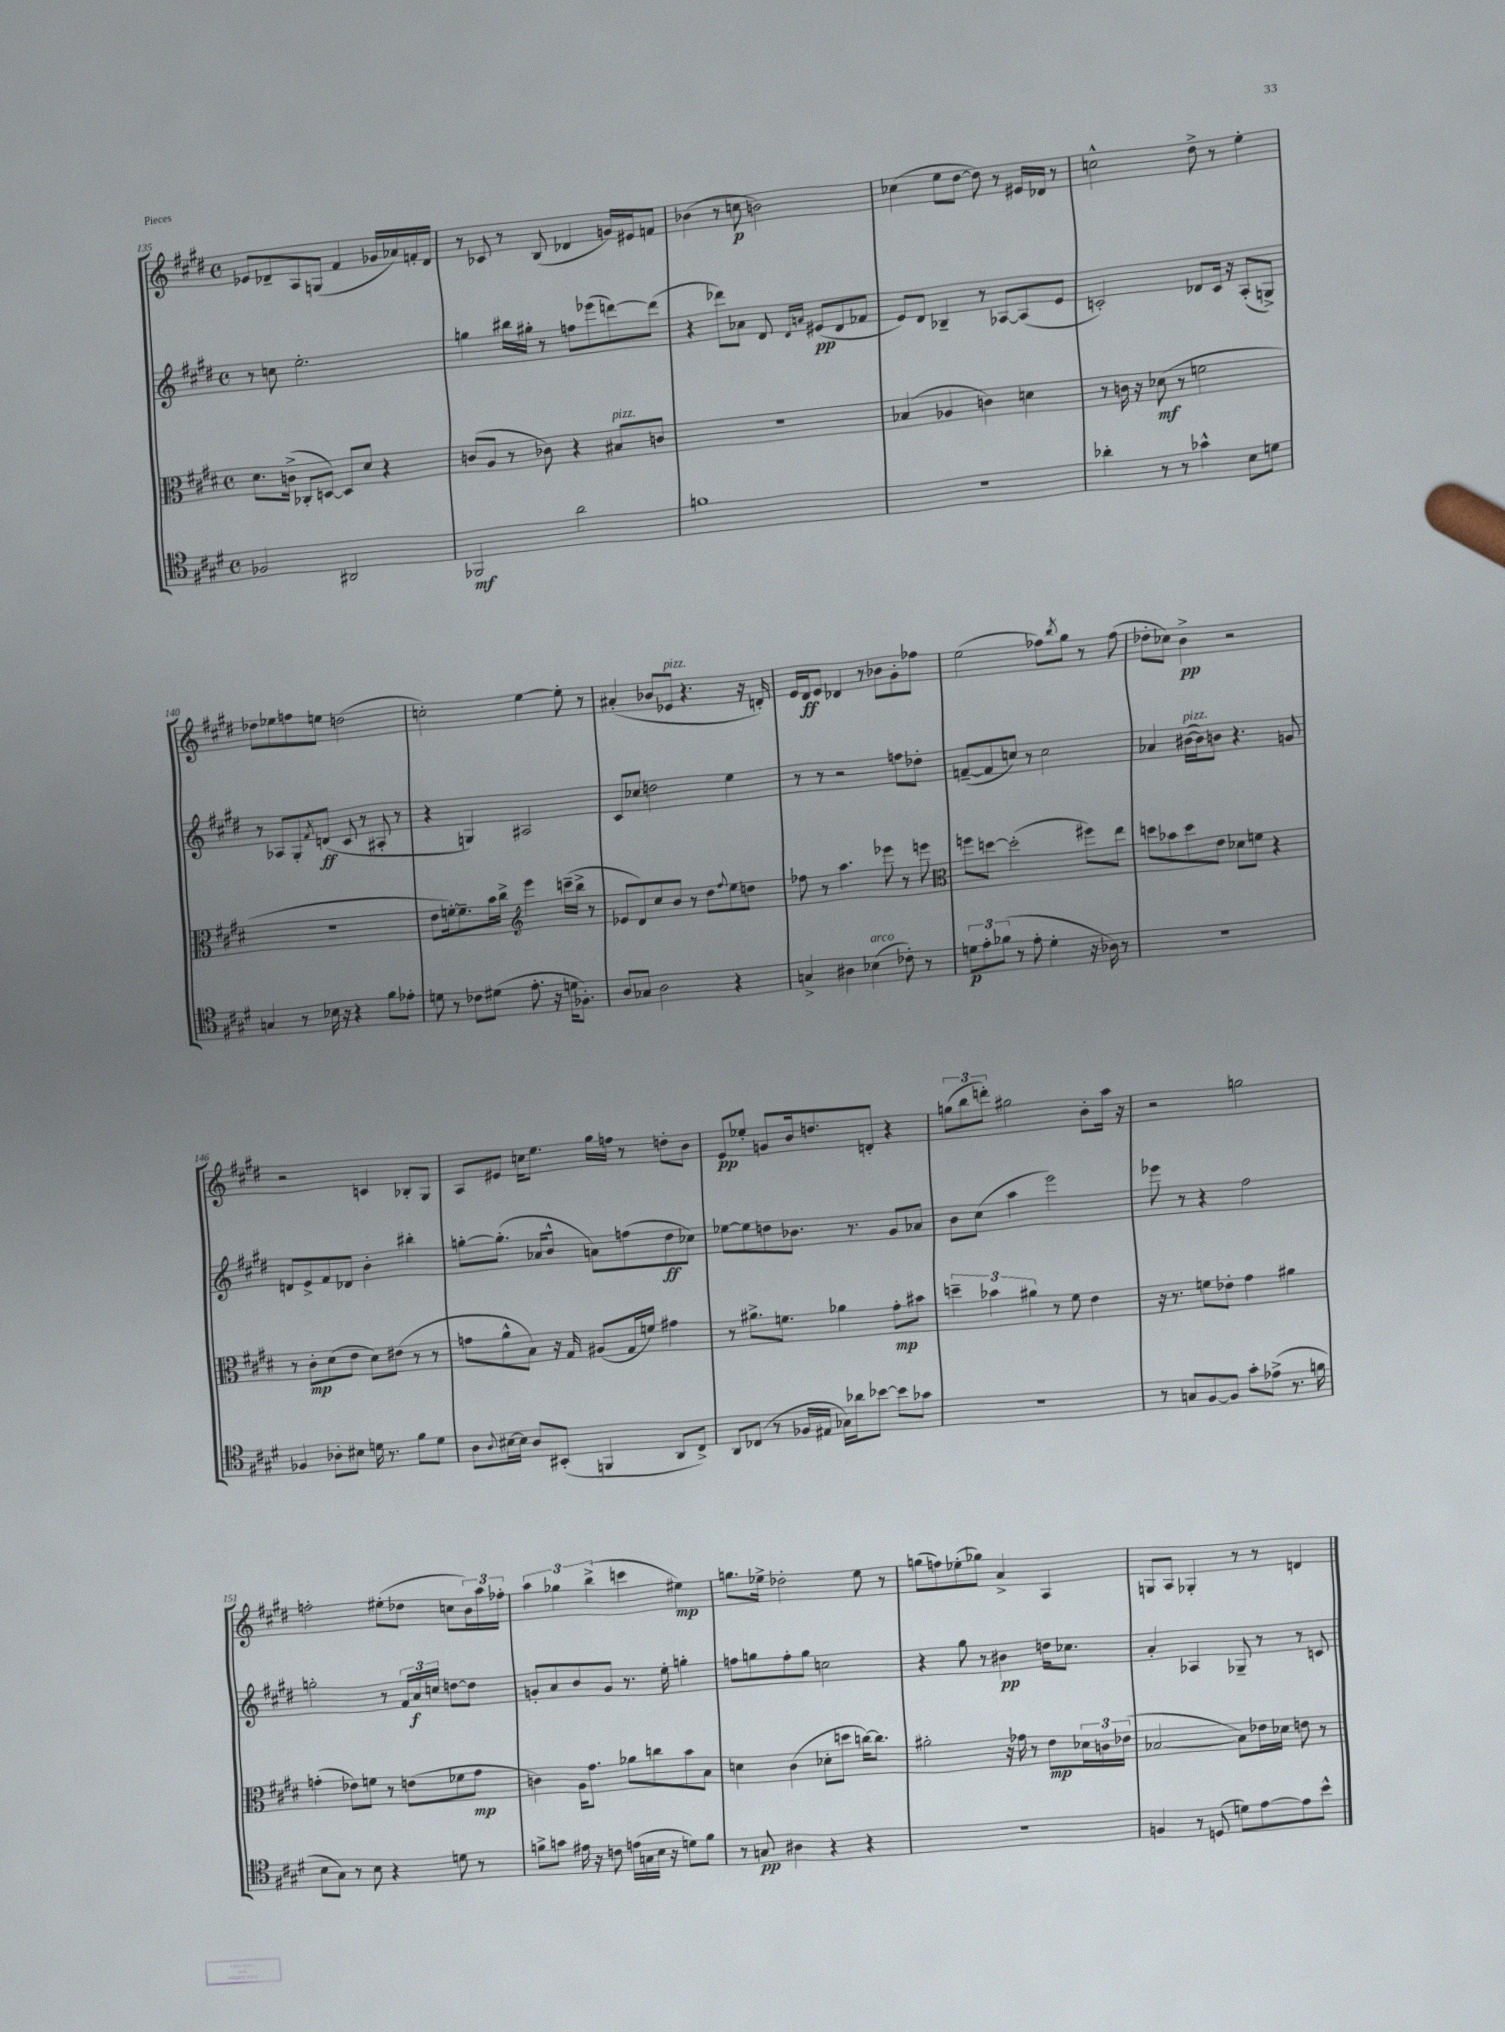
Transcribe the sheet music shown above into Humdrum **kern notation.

**kern	**dynam	**kern	**dynam	**kern	**dynam	**kern	**dynam
*part4	*part4	*part3	*part3	*part2	*part2	*part1	*part1
*staff4	*staff4	*staff3	*staff3	*staff2	*staff2	*staff1	*staff1
*clefC4	*	*clefC3	*	*clefG2	*	*clefG2	*
*k[f#c#g#d#]	*	*k[f#c#g#d#]	*	*k[f#c#g#d#]	*	*k[f#c#g#d#]	*
*M4/4	*	*M4/4	*	*M4/4	*	*M4/4	*
*met(c)	*	*met(c)	*	*met(c)	*	*met(c)	*
=135	=135	=135	=135	=135	=135	=135	=135
2F-X/	.	8.d#\L	.	8r	.	8e-X/L	.
.	.	.	.	8ccn\	.	8d-X~/	.
.	.	(16cn^\Jk	.	.	.	.	.
.	.	8C-X'/L	.	2.ee'\	.	8A/	.
.	.	[8Dn/J)	.	.	.	(8Gn/J	.
2AA#X/	.	8D/L]	.	.	.	4f#/	.
.	.	8d#/J	.	.	.	.	.
.	.	4r	.	.	.	16g-X/LL	.
.	.	.	.	.	.	16a-X/)	.
.	.	.	.	.	.	16fn'/	.
.	.	.	.	.	.	16d-/JJ	.
=136	=136	=136	=136	=136	=136	=136	=136
2FF-X/	mf	(8cn/L	.	4ggn\	.	8r	.
.	.	8A/J	.	.	.	8c-X/	.
.	.	8r	.	16bb#X\LL	.	8r	.
.	.	.	.	16gg#X'\JJ	.	.	.
.	.	8c-X\)	.	8r	.	(8B/	.
2a\	.	4r	.	8ffn\L	.	4d-X/	.
.	.	.	.	(8eee-X\	.	.	.
!	!	!LO:TX:a:i:t=pizz.	!	!	!	!	!
.	.	8B#X/L	.	[8dddn\)	.	16gn/LL)	.
.	.	.	.	.	.	16e#X/J	.
.	.	8cn/J	.	(8ddd\J]	.	8fn/J	.
=137	=137	=137	=137	=137	=137	=137	=137
1fn	.	1r	.	4r	.	(4b-X\	.
.	.	.	.	8ddd-X\L)	.	8r	.
.	.	.	.	8a-X\J	.	8ccn\	p
.	.	.	.	8d#/	.	2bn\)	.
.	.	.	.	16qqd#/LL	.	.	.
.	.	.	.	16qqan/JJ	.	.	.
.	.	.	.	(8e#X/L	pp	.	.
.	.	.	.	8d#/	.	.	.
.	.	.	.	8f-X/J	.	.	.
=138	=138	=138	=138	=138	=138	=138	=138
1r	.	(4B-X/	.	8e/L)	.	(4cc-X\	.
.	.	.	.	8d#/J	.	.	.
.	.	4A-X/	.	4B-X~/	.	8ee\L	.
.	.	.	.	.	.	[8dd#\J	.
.	.	4cn\)	.	8r	.	8dd#\])	.
.	.	.	.	[8A-X/L	.	8r	.
.	.	4dn\	.	(8A-/]	.	16e#X/LL	.
.	.	.	.	.	.	16d-X/JJ	.
.	.	.	.	8e/J	.	8r	.
=139	=139	=139	=139	=139	=139	=139	=139
4a-X'\	.	8r	.	2cn'/)	.	2ccn^^\	.
.	.	16cn\	.	.	.	.	.
.	.	16r	.	.	.	.	.
8r	.	(8d-X\	mf	.	.	.	.
8r	.	8r	.	.	.	.	.
4g-X^^\	.	2fn\	.	8d-X/L	.	8dd#^\	.
.	.	.	.	16c/Jk	.	8r	.
.	.	.	.	16r	.	.	.
8B\L	.	.	.	(8A'/L	.	4ee'\	.
8dn\J	.	.	.	8Gn^/J)	.	.	.
!!LO:LB:g=z
=140	=140	=140	=140	=140	=140	=140	=140
4Gn/	.	1r	.	8r	.	8dd-X\L	.
.	.	.	.	8A-X/L	.	8ee-X\	.
8r	.	.	.	8G#'/	.	8ffn\	.
.	.	.	.	8qf#/	.	.	.
16B-X\	.	.	.	(8dn/J	ff	8een\J	.
16r	.	.	.	.	.	.	.
4r	.	.	.	8c#/	.	(2ddn\	.
.	.	.	.	8r	.	.	.
8f#\L	.	.	.	8A#X'/	.	.	.
8e-X'\J	.	.	.	8r	.	.	.
=141	=141	=141	=141	=141	=141	=141	=141
8dn\	.	8e\L	.	4r	.	2ccn'\)	.
8r	.	[16fn'\k)	.	.	.	.	.
.	.	8.f~\]	.	.	.	.	.
8c-X\L	.	.	.	4Gn/)	.	.	.
(8d#X\J	.	16b\L	.	.	.	.	.
.	.	16cc#^\JJ	.	.	.	.	.
*	*	*clefG2	*	*	*	*	*
8.e'\	.	4eee\	.	2A#X/	.	[4ee\	.
16r	.	.	.	.	.	.	.
16dn\KL	.	(16cccn~\LL	.	.	.	8ee'\]	.
8.F-X'\J)	.	16bb^\JJ	.	.	.	.	.
.	.	8r	.	.	.	8r	.
=142	=142	=142	=142	=142	=142	=142	=142
8A/L	.	8e-X/L	.	8c#/L	.	(4a#X'/	.
8G-X/J	.	8d#/)	.	8cc-X/J	.	.	.
2A\	.	8cc#/	.	2ddn\	.	8b-X/L	.
!	!	!	!	!	!	!LO:TX:a:i:t=pizz.	!
.	.	8b/J	.	.	.	8e-X/J	.
.	.	8r	.	.	.	4.r	.
.	.	8dd#\L	.	.	.	.	.
.	.	8qqff#/	.	.	.	.	.
4r	.	8ee\	.	4ee\	.	.	.
.	.	8ddn\J	.	.	.	16r	.
.	.	.	.	.	.	16dn'/)	.
=143	=143	=143	=143	=143	=143	=143	=143
4Gn^/	.	8ff-X\	.	8r	.	16e/LL	.
.	.	.	.	.	.	16d#/J	ff
.	.	8r	.	8r	.	8e/J	.
4A#X\	.	4.aa\	.	2r	.	4d-X/	.
!LO:TX:a:i:t=arco	!	!	!	!	!	!	!
(4B-X\	.	.	.	.	.	8r	.
.	.	8eee-X\	.	.	.	8b-X\L	.
8c-X'\)	.	8r	.	8ffn\L	.	8g#'\	.
8r	.	8eeen\	.	8dd-X'\J	.	8ff-X\J	.
=144	=144	=144	=144	=144	=144	=144	=144
*	*	*clefC3	*	*	*	*	*
12dn\L	p	8ffn\L	.	([8fn~/L	.	(2ee\	.
12e'\	.	.	.	.	.	.	.
.	.	[8ddn\J	.	8f/]	.	.	.
(12f-X\J	.	.	.	.	.	.	.
8r	.	(2dd'\]	.	8ccn/J)	.	.	.
8e'\	.	.	.	8r	.	.	.
4d'\	.	.	.	2cc\	.	8ff-X\L)	.
.	.	.	.	.	.	8qbb/	.
.	.	.	.	.	.	8gg#\J	.
16r	.	8ff#X\L)	.	.	.	8r	.
16A-X\)	.	.	.	.	.	.	.
8r	.	8ee\J	.	.	.	(8ff-\	.
=145	=145	=145	=145	=145	=145	=145	=145
1r	.	8ddn\L	.	4a-X/	.	8dd-X'\L	.
.	.	8b-X\	.	.	.	8cc-X\J)	.
!	!	!	!	!LO:TX:a:i:t=pizz.	!	!	!
.	.	8dd\	.	([16b#X\LL	.	4b^\	pp
.	.	.	.	16b#\J])	.	.	.
.	.	8e\J	.	8bn\J	.	.	.
.	.	8d-X\L	.	4.r	.	2r	.
.	.	8fn\J	.	.	.	.	.
.	.	4r	.	.	.	.	.
.	.	.	.	8gn/	.	.	.
!!LO:LB:g=z
=146	=146	=146	=146	=146	=146	=146	=146
4F-X/	.	8r	.	8dn/L	.	2r	.
.	.	8c#'\L	mp	8e^/	.	.	.
8A-X'\L	.	(8d#\	.	8f#/	.	.	.
8B#X\J	.	8e\J	.	8d-X/J	.	.	.
16dn\	.	8d#\L)	.	4b'\	.	4cn/	.
8.r	.	.	.	.	.	.	.
.	.	(8e#X\J	.	.	.	.	.
8f#\L	.	8r	.	4bb#X'\	.	8B-X'/L	.
8d\J	.	8r	.	.	.	8G#/J	.
=147	=147	=147	=147	=147	=147	=147	=147
8A\L	.	8gn\L	.	[8ggn'\L	.	8A/L	.
8qqA/	.	.	.	.	.	.	.
[16B#X\L	.	8a^^\	.	(8.gg'\J]	.	8e#X/J	.
16B#\JJ]	.	.	.	.	.	.	.
8A/L	.	8B\J)	.	.	.	16ccn\KL	.
.	.	.	.	16a-X/KL	.	8.ee\J	.
(8BB#X'/J	.	16r	.	8b^^/J	.	.	.
.	.	16G#/	.	.	.	.	.
4FFn/	.	(8A#X/L	.	8an\L)	.	16gg#\LL	.
.	.	.	.	.	.	16ffn\JJ	.
.	.	16G#/L	.	(8ffn\	.	8r	.
.	.	16fn/JJ)	.	.	.	.	.
8AA/L	.	4g#X\	.	8dd#\	ff	8ddn'\L	.
8C#^/J)	.	.	.	8cc-X\J)	.	8b\J	.
=148	=148	=148	=148	=148	=148	=148	=148
8AA/L	.	8r	.	[8ee-X\L	.	8e/L	pp
(8C-X/J	.	8.a#X^\L	.	8ee-\]	.	8ee-X'/J	.
8r	.	.	.	8ddn\	.	8gn/L	.
.	.	8.fn\J	.	.	.	.	.
16F-X/LL	.	.	.	8.b-X\J	.	16b/k	.
16E#X/JJ	.	.	.	.	.	8.ddn/	.
16G-X\LL)	.	4a-X\	.	.	.	.	.
16a-X\J	.	.	.	8.r	.	.	.
[8b-X\J	.	.	.	.	.	8dn'/J	.
8b-\L]	.	8g#'\L	mp	8g#/L	.	4r	.
8g-X\J	.	8b#X\J	.	8a-X/J	.	.	.
=149	=149	=149	=149	=149	=149	=149	=149
1r	.	6ddn~\	.	8b\L	.	(12ggn\L	.
.	.	.	.	.	.	12bb\	.
.	.	.	.	(8cc#\J	.	.	.
.	.	6b-X\	.	.	.	12dddn'\J)	.
.	.	.	.	4aa\	.	2gg#X\	.
.	.	6a#X\	.	.	.	.	.
.	.	8r	.	2eee\)	.	.	.
.	.	8f#\	.	.	.	.	.
.	.	4e\	.	.	.	8b'\L	.
.	.	.	.	.	.	16aa\Jk	.
.	.	.	.	.	.	16r	.
=150	=150	=150	=150	=150	=150	=150	=150
8r	.	16r	.	8eee-X\	.	2r	.
.	.	8.r	.	.	.	.	.
8Gn/L	.	.	.	8r	.	.	.
[8F#/	.	8fn\L	.	4r	.	.	.
8F#/J]	.	8e-X'\J	.	.	.	.	.
8g#'\L	.	4g#\	.	2ff#\	.	2ggn\	.
(8e-X^\J	.	.	.	.	.	.	.
8.r	.	4a#X\	.	.	.	.	.
16fn\	.	.	.	.	.	.	.
!!LO:LB:g=z
=151	=151	=151	=151	=151	=151	=151	=151
8B\L	.	(4gn'\	.	2ggn'\	.	2ffn'\	.
8G#\J)	.	.	.	.	.	.	.
8r	.	8e-X\L)	.	.	.	.	.
8B\	.	8fn\J	.	.	.	.	.
4r	.	8r	.	8r	.	(8ee#X'\L	.
.	.	(8en\L	.	24f#/LL	.	8dd-X\J	.
.	.	.	.	24a/	f	.	.
.	.	.	.	24ccn/JJ	.	.	.
8dn\	.	8f-X\	.	[8ddn\L	.	8ccn\L	.
8r	.	8g\J	mp	8dd\J]	.	24b\L)	.
.	.	.	.	.	.	24aa\	.
.	.	.	.	.	.	24ff-X'\JJ	.
=152	=152	=152	=152	=152	=152	=152	=152
8fn^\L	.	4cn\)	.	8gn'/L	.	6aa\	.
8gn\J	.	.	.	8a/	.	.	.
.	.	.	.	.	.	6gg-X\	.
16e#X\	.	16A\KL	.	8b/	.	.	.
16r	.	8.g#\J	.	.	.	.	.
.	.	.	.	.	.	(6bb^\	.
8cn\	.	.	.	8g/J	.	.	.
(16en\LL	.	8a-X\L	.	8.r	.	4cccn\	.
16Gn\	.	.	.	.	.	.	.
16B\JJ	.	8ccn\	.	.	.	.	.
16r	.	.	.	16ee'\	.	.	.
8dn\L)	.	8b\	.	4ggn'\	.	4ee#X\)	mp
8f\J	.	8B\J	.	.	.	.	.
=153	=153	=153	=153	=153	=153	=153	=153
8r	.	4dn\	.	8ffn\L	.	8.ggn\L	.
8Gn/	pp	.	.	8ggn\	.	.	.
.	.	.	.	.	.	16ee-X^\Jk	.
4A#X\	.	(4c#\	.	8ff'\	.	2dd-X'\	.
.	.	.	.	8gg\J	.	.	.
4r	.	8d-X'\L	.	2ccn\	.	.	.
.	.	8ddn\J	.	.	.	.	.
4r	.	[16ccn\KL)	.	.	.	8ee-\	.
.	.	8.cc\J]	.	.	.	.	.
.	.	.	.	.	.	8r	.
=154	=154	=154	=154	=154	=154	=154	=154
1r	.	2a#X'\	.	4r	.	(8ggn\L	.
.	.	.	.	.	.	8ffn\)	.
.	.	.	.	8gg#\	.	(8ee-X'\	.
.	.	.	.	8r	.	8gg-X\J)	.
.	.	16r	.	4b#X\	pp	4a^/	.
.	.	16g-X\	.	.	.	.	.
.	.	8r	.	.	.	.	.
.	.	8e\L	mp	16ddn\KL	.	4A/	.
.	.	.	.	8.cc-X\J	.	.	.
.	.	24d-X\L	.	.	.	.	.
.	.	24cn\	.	.	.	.	.
.	.	(24e-X\JJ	.	.	.	.	.
=155	=155	=155	=155	=155	=155	=155	=155
4Fn/	.	[2B-X/	.	4a'/	.	8Gn/L	.
.	.	.	.	.	.	8A/J	.
8r	.	.	.	4A-X/	.	4G-X'/	.
(8Dn/	.	.	.	.	.	.	.
8dn\L)	.	8B-\L])	.	8G-X~/	.	8r	.
[8e\	.	16e-X\L	.	8r	.	8r	.
.	.	16d-X\JJ	.	.	.	.	.
8e\]	.	8en\	.	8r	.	4dn/	.
8b^^\J	.	8r	.	8cn/	.	.	.
==	==	==	==	==	==	==	==
*-	*-	*-	*-	*-	*-	*-	*-
